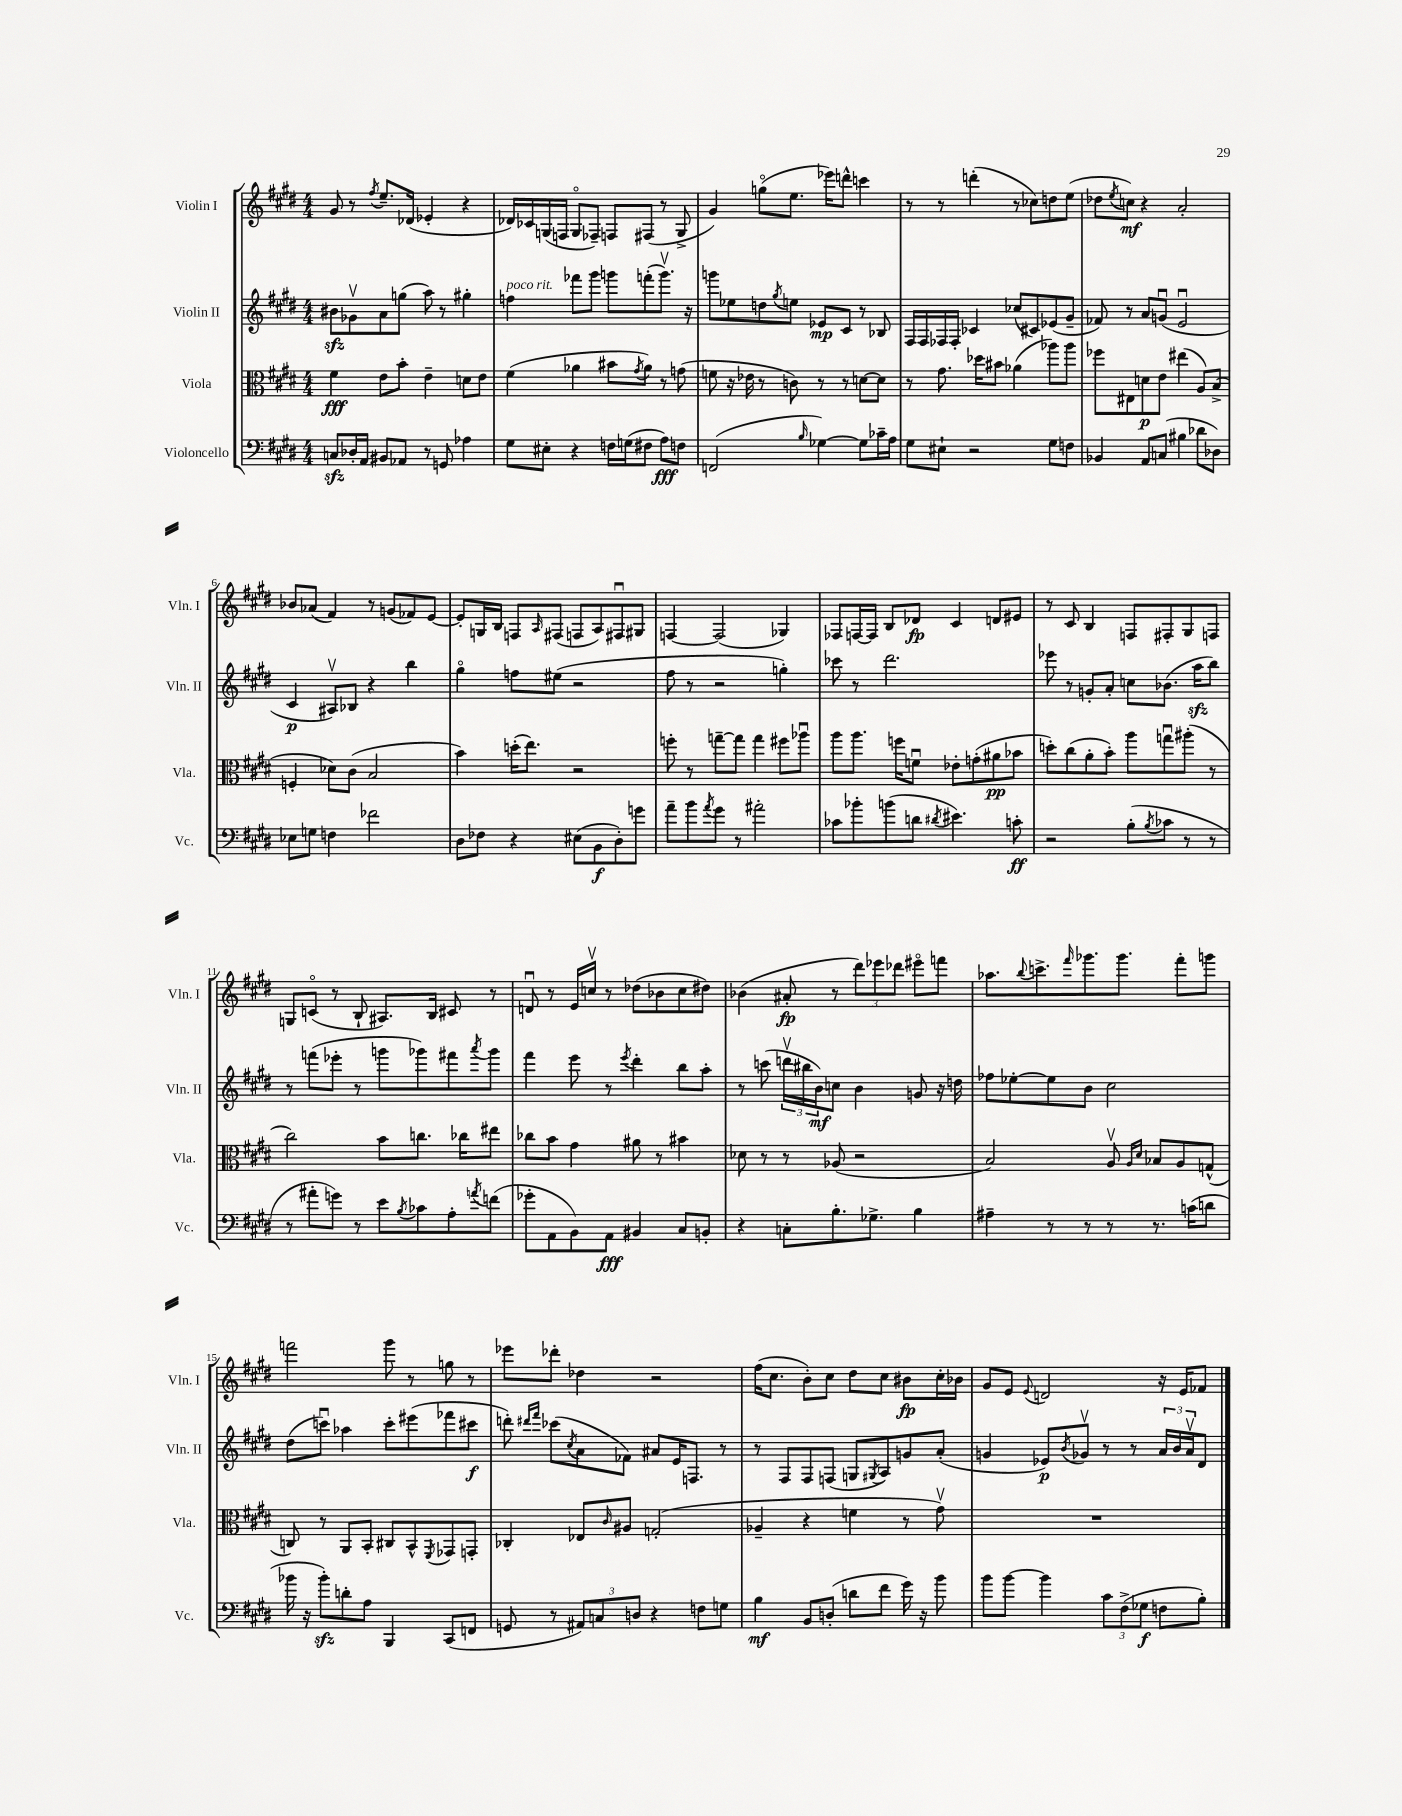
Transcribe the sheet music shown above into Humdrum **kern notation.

**kern	**kern	**kern	**kern
*staff4	*staff3	*staff2	*staff1
*clefF4	*clefC3	*clefG2	*clefG2
*k[f#c#g#d#]	*k[f#c#g#d#]	*k[f#c#g#d#]	*k[f#c#g#d#]
*M4/4	*M4/4	*M4/4	*M4/4
8C	4f#	8b#	8g#
16D-'	.	8g-v	8r
16AA	.	.	.
.	.	.	8qff#
8BB#	8e	8a	8.ee~
8AA-	8b'	(8gg	.
.	.	.	(16d-
8r	4e~	8aa)	4e-'
8GG	.	8r	.
4A-	8d	4gg#'	4r
.	8e	.	.
=	=	=	=
8G#	(4f#	4ff	16d-)
.	.	.	16c-
8E#'	.	.	(16G
.	.	.	16F
4r	4a-	8fff-	8Go
.	.	8ggg#	8F-~)
16F	8b#	8ggg	8F
(16G	.	.	.
.	8qg#	.	.
8F#	8a-)	(8fff'	(8F#
8A)	8r	8.gggv)	8r
8F	(8g	.	8G^
.	.	16r	.
=	=	=	=
(2FF	8f	8ggg	4g#)
.	16r	8ee-	.
.	16e-	.	.
.	8r	8dd	(8ggo
.	.	8qgg#	.
.	8c)	8ee	8.ee
16qqB	.	.	.
[4G-)	8r	8e-	.
.	.	.	16eee-)
.	8r	8c#	8ddd^^
8G-]	[8d	8r	4ccc
16c-~	8d]	8B-	.
16A	.	.	.
=	=	=	=
8G#	8r	16F#	8r
.	.	16F#	.
8E#`	8.g#	16F-	8r
.	.	16F-'	.
2r	.	4c-	(4ddd'
.	16dd-	.	.
.	8b#	.	.
.	(4a-	(8cc-	8r
.	.	8c#)	8cc-)
8G#	8aa-)	(8e-	8dd
8F	8aa-	8g#~	(8ee
=	=	=	=
4BB-	8ff-	8f-)	8dd-
.	.	.	8qee
.	8E#	8r	8cc)
8AA	8d	8a	4r
(8C	8e	(8gu	.
4B#	(4ee#	2eu	2a'
8d-	8A)	.	.
8D-)	(8B^	.	.
=	=	=	=
8E-	4F'	4c#	8b-
8G	.	.	(8a-
4F	8d-)	8A#v)	4f#)
.	(8c#	8B-	.
2f-	2B	4r	8r
.	.	.	(8g
.	.	4bb	8f-)
.	.	.	[8e
=	=	=	=
8D#	4b)	4gg#o	8e']
8F-	.	.	16G
.	.	.	16B
4r	(16dd'	8ff	8F
.	8.ee)	.	.
.	.	.	16qqA
.	.	(8ee#	(8F#
(8E#	2r	2r	8F
8BB	.	.	8A)
8D#')	.	.	8F#u
8g	.	.	8G#
=	=	=	=
8a~	8ff'	8ff#	[4F
8b	8r	8r	.
8qa	.	.	.
8g#	[8gg~	2r	(2F]
8r	8gg]	.	.
2a#'	4gg	.	.
.	8ff#	4gg')	4G-)
.	8aa-u	.	.
=	=	=	=
8c-	8aa	8ccc-	8F-
8b-'	8.aa	8r	[16F
.	.	.	16F]
(8b	.	2.ddd#	8B
.	16ff	.	.
8d	8fu	.	8d-
8qd#	.	.	.
4.e#)	8e-'	.	4c#
.	(8g'	.	.
.	8a#	.	8d
8c'	8b-	.	8e#
=	=	=	=
2r	8dd')	8eee-	8r
.	(8cc#	8r	8c#
.	8a'	8g'	4B
.	8b')	8a'	.
(8B'	8aa	8cc	8F
8qB	.	.	.
8c-	8ggu	(8.b-	8F#'
8r	(8aa#'	.	8G#
.	.	16aa	.
8r	8r	8bb)	8F
=	=	=	=
8r	2cc#)	8r	8G
8a#'	.	(8fff	(8co
8g)	.	8eee-'	8r
8r	.	8r	8B`
8e	8b	8ggg	8.A#)
8qB	.	.	.
8c-	8.cc	8ggg-)	.
.	.	.	16B
8A'	.	8fff#	8c#
.	16cc-	.	.
8qa	.	8qaaa	.
(8f	8ee#	8ggg-	8r
=	=	=	=
8g-'	8cc-	4fff#	8du
8AA	8b	.	8r
8BB)	4g#	8eee	16e
.	.	.	16ccv
8AA	.	8r	8r
.	.	8qeee	.
4BB#	8a#	4ddd#'	(8dd-
.	8r	.	8b-
8C#	4b#	8bb	8cc
8BB'	.	8aa'	8dd#)
=	=	=	=
4r	8d-	8r	(4b-
.	8r	(8ccc	.
8C'	8r	24dddv	8a#'
.	.	24bb#	.
.	.	24b)	.
8.B'	(8A-	8cc	8r
.	2r	4b	12ddd#)
8.G-^	.	.	.
.	.	.	12eee-
.	.	.	12ddd-
4B	.	8g	8eee#o
.	.	16r	8fff
.	.	16dd	.
=	=	=	=
4A#~	2B)	8ff-	8.aa-
.	.	[8ee-'	.
.	.	.	8qqbb
.	.	.	8.ccc^
8r	.	8ee-]	.
.	.	.	16qqfff#
8r	.	8b	8.ggg-
8r	8Av	2cc#	.
.	.	.	8.ggg-
.	16qqA	.	.
.	16qqd#	.	.
8.r	8B-	.	.
.	8A	.	8fff#'
(16c	.	.	.
8d	(8G^^	.	8ggg
=	=	=	=
16b-	8C)	(8dd#	2fff
16r	.	.	.
8b-')	8r	8cccu)	.
8d'	8AA	4aa-	.
8A	8BB'	.	.
4BBB	8C#	8ccc'	8ggg#
.	8BB^^	(8eee#	8r
.	8qFF#	.	.
(8CC#	8GG-	8fff-	8gg
8FF	8GG'	8ccc#	8r
=	=	=	=
8GG	4C-'	8ddd')	8eee-
.	.	16qqddd#	.
.	.	16qqfff#	.
8r	.	(8ccc-	8ddd-'
.	.	8qcc#	.
12AA#)	8E-	8a	4dd-
12C	.	.	.
.	16qqc#	.	.
.	8A#	8f-)	.
12D	.	.	.
4r	(2G'	8a#	2r
.	.	16e	.
.	.	8.F	.
8F	.	.	.
8G	.	8r	.
=	=	=	=
4B	4A-~	8r	(16ff#
.	.	.	8.cc#
.	.	8F#	.
8BB	4r	8F#	8b')
(8D'	.	(8F	8cc#
8d	4f	8G	8dd#
.	.	8qG#	.
8f#	.	8A)	8cc#
16g#)	8r	8g	8b#
16r	.	.	.
8b	8g#v)	(8a'	16cc#'
.	.	.	16b-
=	=	=	=
8b	1r	4g	8g#
[8b	.	.	8e
.	.	.	8qqe
4b]	.	8e-)	2d
.	.	8qb	.
.	.	8g-v	.
12c#	.	8r	.
(12F#^	.	.	.
.	.	8r	.
12G-	.	.	.
8F	.	24a	16r
.	.	24b	.
.	.	.	16e
.	.	24av	.
8B')	.	8d#	8f-
==	==	==	==
*-	*-	*-	*-
